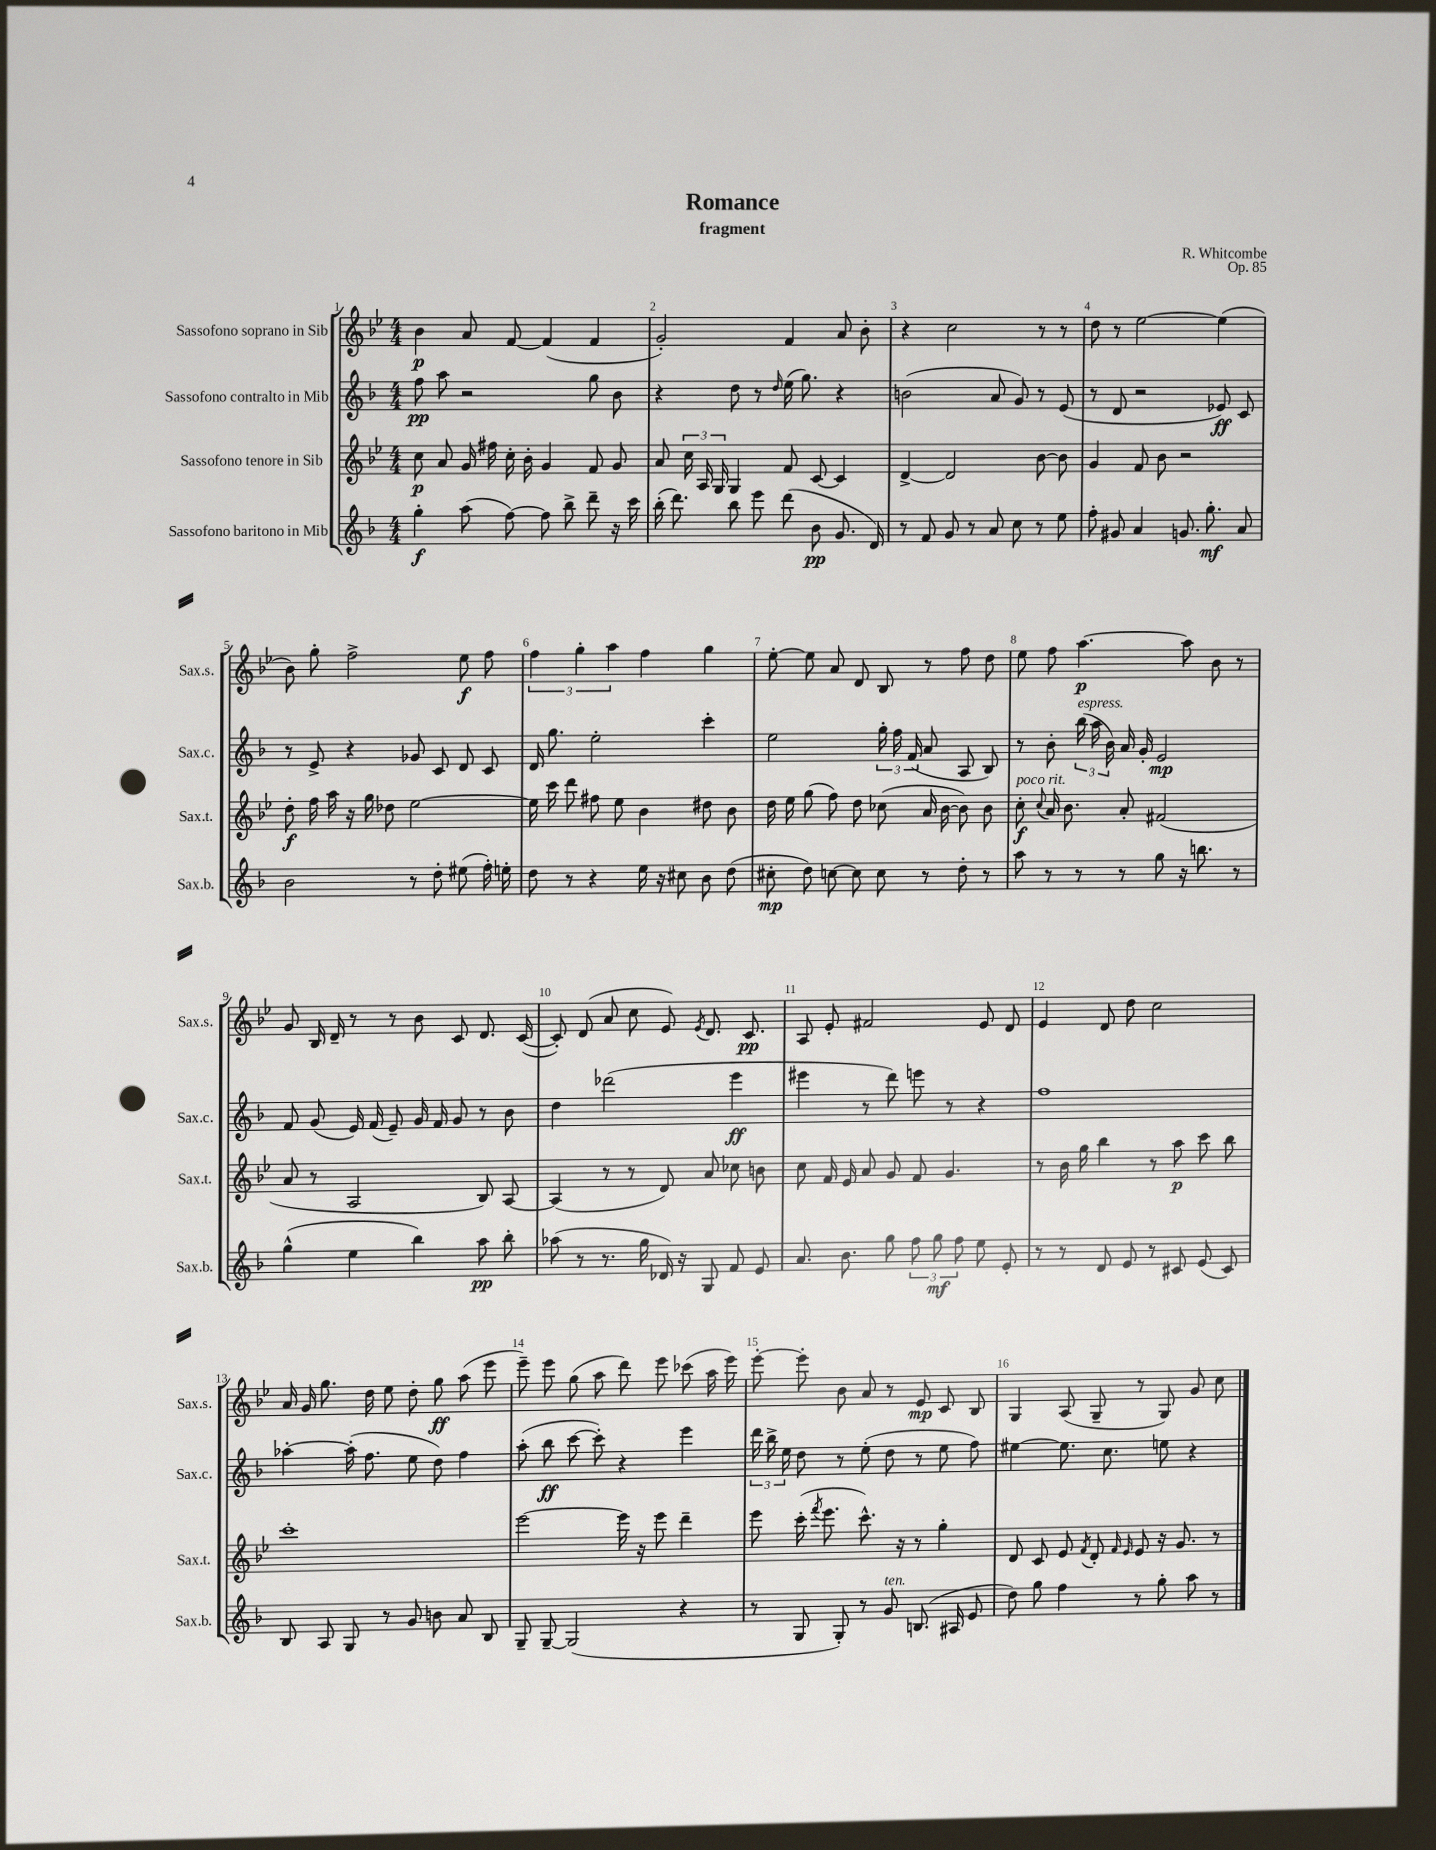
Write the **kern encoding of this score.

**kern	**kern	**kern	**kern
*staff4	*staff3	*staff2	*staff1
*clefG2	*clefG2	*clefG2	*clefG2
*k[b-]	*k[b-e-]	*k[b-]	*k[b-e-]
*M4/4	*M4/4	*M4/4	*M4/4
4gg'\	8cc\	8ff\	4b-\
.	8a/	8aa\	.
(8aa\	16g/	2r	8a/
.	16ff#\	.	.
[8ff\)	16cc'\	.	[8f/
.	16b-'\	.	.
8ff\]	4g/	.	(4f/]
8bb-^\	.	.	.
8ddd~\	8f/	8gg\	4f/
16r	8g/	8b-\	.
16ccc\	.	.	.
=	=	=	=
(16bb-'\	8a/	4r	2g'/)
8.ddd\)	.	.	.
.	24cc\	.	.
.	24A/	.	.
.	24G/	.	.
8bb-\	4G/	8dd\	.
8eee\	.	8r	.
.	.	16qqdd/	.
(8ddd\	8f/	(16ee\	4f/
.	.	8.gg\)	.
8b-\	[8c/	.	.
8.g/	4c/]	4r	8a/
.	.	.	8b-'\
16d/)	.	.	.
=	=	=	=
8r	[4d^/	(2b\	4r
8f/	.	.	.
8g/	2d/]	.	2cc\
8r	.	.	.
8a/	.	8a/	.
8cc\	.	8g/)	.
8r	[8b-\	8r	8r
8ee\	8b-\]	(8e/	8r
=	=	=	=
8ff'\	4g/	8r	8dd\
8g#/	.	8d/	8r
4a/	8f/	2r	[2ee-\
.	8b-\	.	.
8.g/	2r	.	.
8.gg'\	.	.	.
.	.	8e-/)	(4ee-\]
8a/	.	8c/	.
=	=	=	=
2b-\	8dd'\	8r	8b-\)
.	16ff\	8e^/	8gg'\
.	16aa\	.	.
.	16r	4r	2ff^\
.	16gg\	.	.
.	8dd-\	.	.
8r	[2ee-\	8g-/	.
8dd'\	.	8c/	.
(8ee#\	.	8d/	8ee-\
16ff'\)	.	8c/	8ff\
16ee'\	.	.	.
=	=	=	=
8dd\	16ee-\]	16d/	6ff\
.	16ccc\	8.gg\	.
8r	8ddd\	.	.
.	.	.	6gg'\
4r	8ff#\	2ee'\	.
.	.	.	6aa\
.	8ee-\	.	.
16ee\	4b-\	.	4ff\
16r	.	.	.
8cc#\	.	.	.
8b-\	8dd#\	4ccc'\	4gg\
(8dd\	8b-\	.	.
=	=	=	=
8cc#'\	16dd\	2ee\	[8ee-'\
.	16ee-\	.	.
8dd\)	(8gg\	.	8ee-\]
[8cc\	8ff\)	.	8a/
8cc\]	8dd\	.	8d/
8cc\	(8cc-\	24gg'\	8B-/
.	.	24ff\	.
.	.	(24f/	.
8r	16a/	8a/	8r
.	[16b-\	.	.
8dd'\	8b-\])	8A/	8ff\
8r	8b-\	8B-/)	8dd\
=	=	=	=
8aa\	8cc'\	8r	8ee-\
.	8qqcc/	.	.
8r	16a/	8b-'\	8ff\
.	8.b-\	.	.
8r	.	(24bb-\	[4.aa\
.	.	24aa\	.
.	.	24b-\)	.
8r	8a'/	16a/	.
.	.	16g'/	.
8gg\	(2f#/	2e/	.
16r	.	.	8aa\]
8.bb\	.	.	.
.	.	.	8b-\
8r	.	.	8r
=	=	=	=
(4gg^^\	8a/	8f/	8g/
.	8r	(8g/	16B-/
.	.	.	16d~/
4ee\	2A/	16e/)	8r
.	.	(16f/	.
.	.	8e~/)	8r
4bb-\)	.	16g/	8b-\
.	.	16f/	.
.	.	8g/	8c/
8aa\	8B-/)	8r	8.d/
8bb-'\	[8A/	8b-\	.
.	.	.	([16c/
=	=	=	=
(8aa-\	(4A/]	4dd\	8c'/])
8r	.	.	(8d/
8.r	8r	(2ddd-\	8a/
.	8r	.	8cc\
16gg\	.	.	.
16d-/)	8d/)	.	8e-/)
16r	.	.	.
.	.	.	8qe-/
8G/	8a/	.	8.d/
8f/	8cc-\	4eee\	.
.	.	.	8.c/
8e/	8b\	.	.
=	=	=	=
8.a/	8cc\	4eee#\	8A/
.	16f/	.	8e-'/
8.b-\	16e-/	.	.
.	8a/	8r	2f#/
8gg\	8g/	8ddd\)	.
12ff\	8f/	8eee\	.
12gg\	.	.	.
.	4.g/	8r	.
12ff\	.	.	.
8ee\	.	4r	8e-/
8e'/	.	.	8d/
=	=	=	=
8r	8r	1ff	4e-/
8r	16b-\	.	.
.	16gg\	.	.
8d/	4bb-\	.	8d/
8e/	.	.	8dd\
8r	8r	.	2cc\
8c#/	8aa\	.	.
(8e/	8ccc\	.	.
8c#/)	8bb-\	.	.
=	=	=	=
8B-/	1ccc'	[4aa-'\	16a/
.	.	.	16g/
8A/	.	.	8.gg\
8G/	.	(16aa-'\]	.
.	.	8.ff\	16dd\
8r	.	.	8ee-\
8g/	.	8ee\	8dd'\
8b\	.	8dd\)	8gg\
8a/	.	4ff\	(8aa\
8B-/	.	.	8eee-\
=	=	=	=
8G~/	[2eee-\	(8aa'\	8eee-~\)
[8G~/	.	8bb-\	8eee-\
(2G/]	.	[8ccc\	(8gg\
.	.	8ccc'\])	8aa\
.	16eee-\]	4r	8ddd\)
.	16r	.	.
.	8eee-\	.	8eee-\
4r	4ddd~\	4eee\	(8ccc-\
.	.	.	16aa\
.	.	.	16eee-\)
=	=	=	=
8r	8eee-\	24ddd\	[8eee-'\
.	.	24bb-^\	.
.	.	24ee\	.
8G/	(16ccc'\	8dd\	8eee-'\]
.	8qfff/	.	.
.	8.eee-\	.	.
8G'/)	.	8r	8b-\
8r	8.ccc^^\)	(8ee'\	8a/
8g/	.	8dd\	8r
.	16r	.	.
(8.B/	8r	8r	8e-/
.	4gg'\	8ee\	8c/
16A#/	.	.	.
8e/	.	8ff\)	8B-/
=	=	=	=
8dd\)	8d/	[4ee#\	4G/
8gg\	8c/	.	.
4ff\	8e-/	8.ee#\]	(8A/
.	8qf/	.	.
.	8d'/	.	8G~/
.	.	8.cc\	.
.	16qqf/	.	.
.	16qqe-/	.	.
8r	8e-/	.	8r
8gg'\	16r	8ee\	8G/)
.	8.g/	.	.
8aa\	.	4r	8g/
8r	8r	.	8cc\
==	==	==	==
*-	*-	*-	*-
